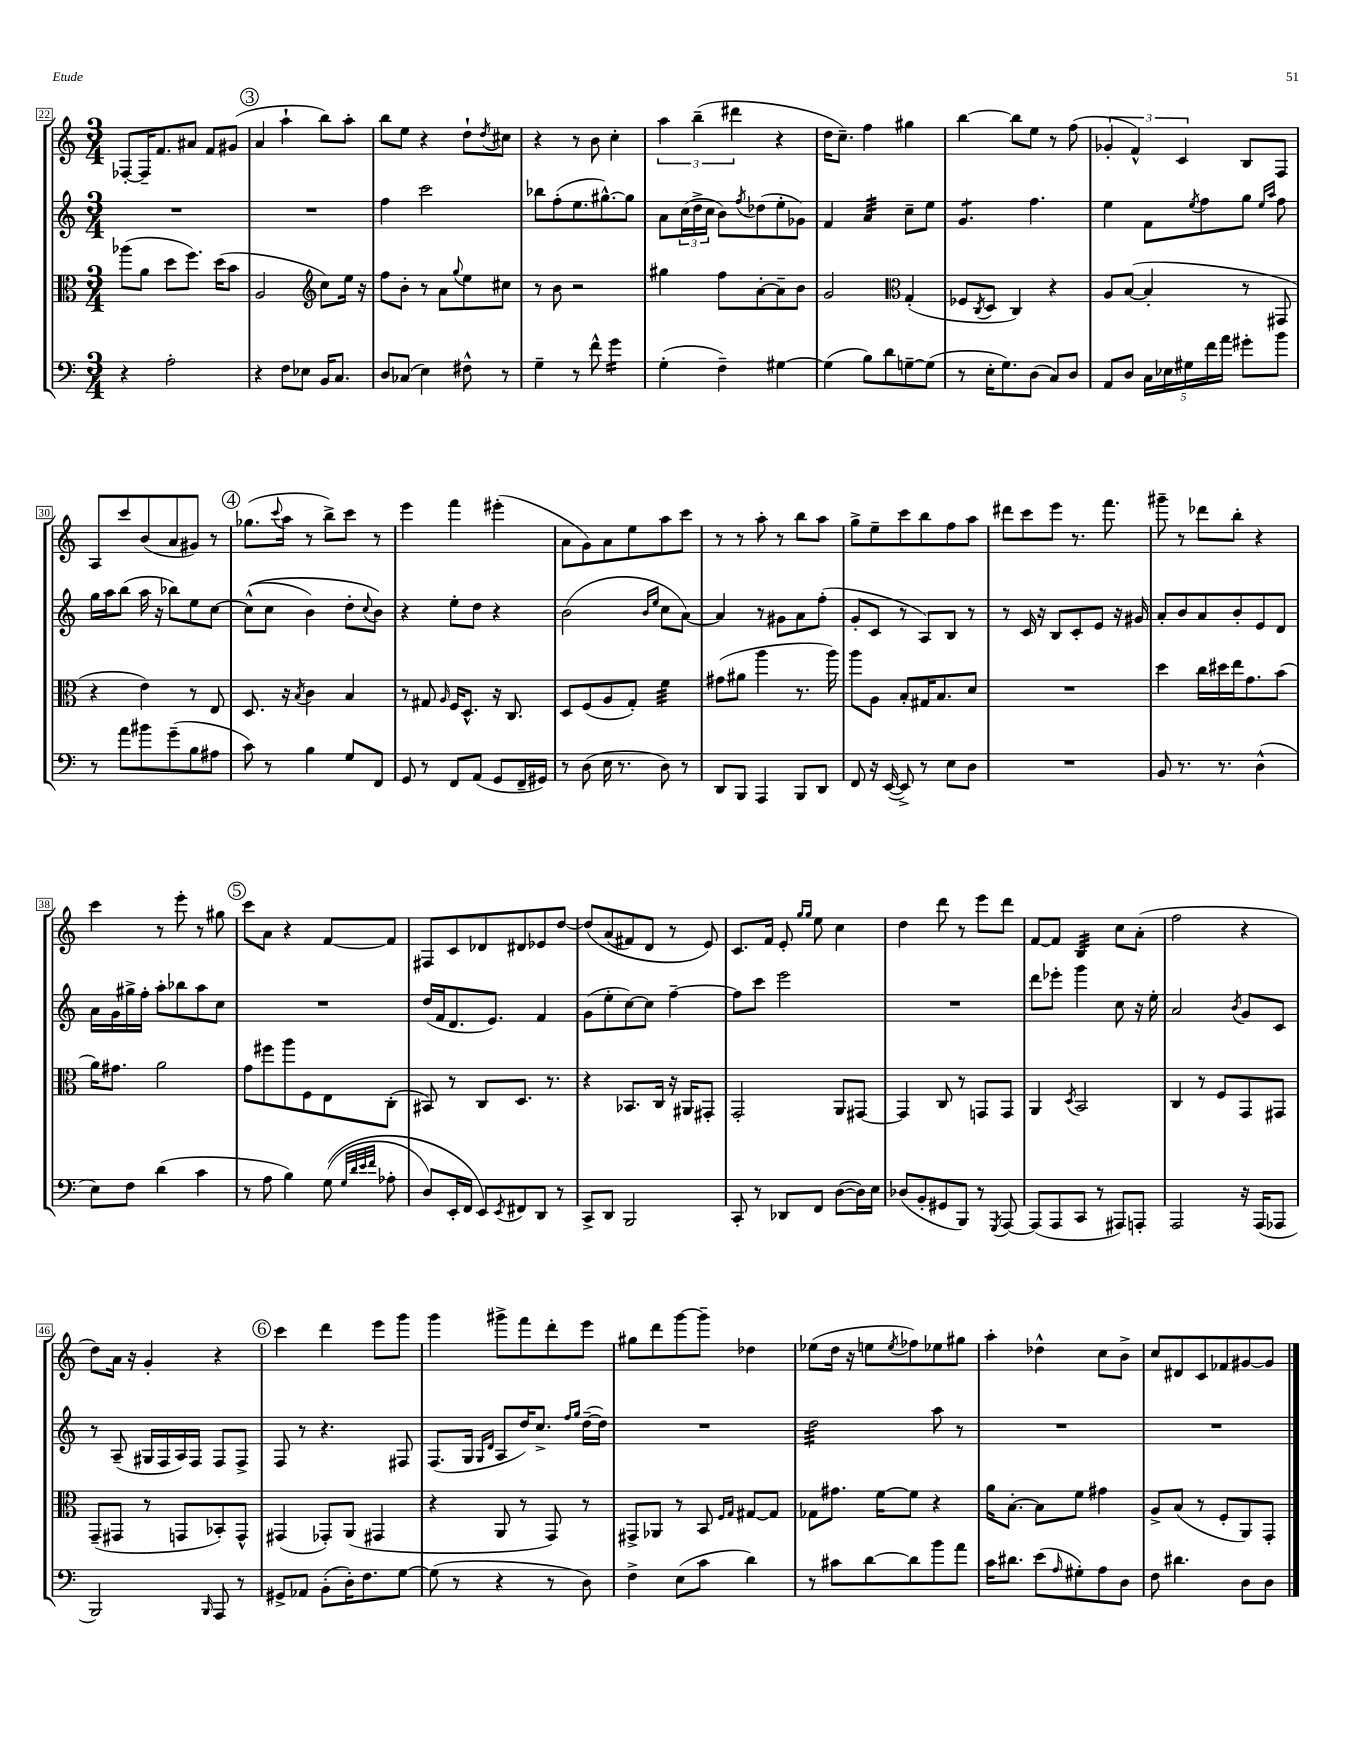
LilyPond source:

<<
\new StaffGroup <<
\new Staff = "s0" {
    \clef treble \key c \major \numericTimeSignature \time 3/4
    fes8~-. fes16-- f'8. ais'8 f'8 gis'8( |
    \mark \markup { \circle "3" } a'4 a''4-! b''8) a''8-. |
    b''8 e''8 r4 d''8-! \acciaccatura { d''8 } cis''8 |
    r4 r8 b'8 c''4-. |
    \tuplet 3/2 { a''4 b''4--( dis'''4 } r4 |
    d''16 c''8.--) f''4 gis''4 |
    b''4~ b''8 e''8 r8 f''8( |
    \tuplet 3/2 { ges'4-. f'4-^) c'4 } b8 f8 |
    a8 c'''8 b'8( a'8 gis'8) r8 |
    \mark \markup { \circle "4" } ges''8.( \appoggiatura { c'''8 } a''16 r8 b''8->) c'''8 r8 |
    e'''4 f'''4 eis'''4-.( |
    a'8 g'8) a'8 e''8 a''8 c'''8 |
    r8 r8 a''8-. r8 b''8 a''8 |
    g''8-> e''8-- c'''8 b''8 f''8 a''8 |
    dis'''8 c'''8 e'''8 r8. f'''8. |
    gis'''8-- r8 des'''8 b''8-. r4 |
    c'''4 r8 e'''8-. r8 gis''8 |
    \mark \markup { \circle "5" } c'''8 a'8 r4 f'8~ f'8 |
    fis8 c'8 des'8 dis'8 ees'8 d''8~ |
    d''8\( a'8( fis'8) d'8 r8 e'8\) |
    c'8. f'16 e'8-. \grace { g''16 g''16 } e''8 c''4 |
    d''4 d'''8 r8 e'''8 d'''8 |
    f'8~ f'8 b4:32 c''8 a'8-.( |
    f''2 r4 |
    d''8) a'16 r16 g'4-. r4 |
    \mark \markup { \circle "6" } c'''4 d'''4 e'''8 g'''8 |
    g'''4 gis'''8-> f'''8 d'''8-. e'''8 |
    gis''8 d'''8 g'''8~ g'''8-- des''4 |
    ees''8( d''16 r16 e''8 \acciaccatura { e''8 } fes''8) ees''8 gis''8 |
    a''4-. des''4-^ c''8 b'8-> |
    c''8 dis'8 c'8 fes'8 gis'8~ gis'8 \bar "|." |
}
\new Staff = "s1" {
    \clef treble \key c \major \numericTimeSignature \time 3/4
    R2. |
    \mark \markup { \circle "3" } R2. |
    f''4 c'''2 |
    bes''8 f''8-.( e''8. gis''8.~-^) gis''8 |
    a'8 \tuplet 3/2 { c''16( d''16-> c''16 } b'8) \acciaccatura { f''8 } des''8( e''8-. ges'8) |
    f'4 a'4:32 c''8-- e''8 |
    g'4.:8 f''4. |
    e''4 f'8 \acciaccatura { e''8 } f''8 g''8 \grace { e''16 a''16 } f''8 |
    g''16 a''16 b''8( a''16 r16 bes''8) e''8 c''8~ |
    \mark \markup { \circle "4" } c''8-^(\( c''8 b'4) d''8-. \appoggiatura { c''8 } b'8\) |
    r4 e''8-. d''8 r4 |
    b'2( \grace { b'16 e''16 } c''8 a'8~) |
    a'4 r8 gis'8 a'8 f''8-.( |
    g'8-. c'8 r8 a8) b8 r8 |
    r8 c'16 r16 b8 c'8-. e'8 r16 gis'16 |
    a'8-. b'8 a'8 b'8-. e'8 d'8 |
    a'16 g'16 gis''16-> f''16-. a''8-. bes''8 a''8 c''8 |
    \mark \markup { \circle "5" } R2. |
    d''16( f'16 d'8. e'8.) f'4 |
    g'8( e''8-. c''8~) c''8 f''4~-- |
    f''8 c'''8 e'''2 |
    R2. |
    d'''8 ees'''8-. g'''4 c''8 r16 e''16-. |
    a'2 \acciaccatura { b'8 } g'8 c'8 |
    r8 a8--( gis16 f16 a16) f16 f8 f8-> |
    \mark \markup { \circle "6" } f8 r8 r4. fis8 |
    f8.( g16 \grace { g16 d'16 } a8 d''16) c''8.-> \grace { f''16 g''16 } d''16~--( d''16) |
    R2. |
    d''2:32 a''8 r8 |
    R2. |
    R2. \bar "|." |
}
\new Staff = "s2" {
    \clef alto \key c \major \numericTimeSignature \time 3/4
    aes''8( a'8 d''8 f''8.) d''16( b'8 |
    \mark \markup { \circle "3" } a2 \clef treble c''8) e''16 r16 |
    f''8 b'8-. r8 a'8 \appoggiatura { g''8 } e''8 cis''8 |
    r8 b'8 r2 |
    gis''4 f''8 a'8~-. a'8-- b'8 |
    g'2 \clef alto g4-.( |
    fes8 \acciaccatura { c8 } d8 c4) r4 |
    a8 b8~( b4-. r8 gis,8 |
    r4 e'4) r8 e8 |
    \mark \markup { \circle "4" } d8. r16 \acciaccatura { b8 } c'4 b4 |
    r8 gis8 \grace { a16 } f16 d8.-^ r16 c8. |
    d8 f8( a8 g8-.) f'4:32 |
    gis'8( ais'8 a''4 r8. a''16) |
    a''8 a8 b8-. gis16 b8. d'8 |
    R2. |
    d''4 c''16 dis''16 e''16 g'8. b'8( |
    a'16) gis'8. a'2 |
    \mark \markup { \circle "5" } g'8 fis''8 a''8 f8 e8 c8-.( |
    bis,8) r8 c8 d8. r8. |
    r4 bes,8. c16 r16 ais,16 gis,8-. |
    g,2-. a,8 gis,8~ |
    gis,4 c8 r8 g,8 g,8 |
    a,4 \acciaccatura { d8 } b,2 |
    c4 r8 f8 g,8 gis,8 |
    g,8--( gis,8 r8 g,8 bes,8-.) g,8-^ |
    \mark \markup { \circle "6" } gis,4( ges,8-.) a,8( gis,4 |
    r4 a,8 r8 g,8) r8 |
    gis,8-> aes,8 r8 b,8 \grace { f16 g16 } gis8~ gis8 |
    ges8 gis'8. f'16~ f'8 r4 |
    a'16 b8.~-. b8 f'8 gis'4 |
    a8-> b8( r8 f8-. a,8) g,8-. \bar "|." |
}
\new Staff = "s3" {
    \clef bass \key c \major \numericTimeSignature \time 3/4
    r4 a2-. |
    \mark \markup { \circle "3" } r4 f8 ees8 b,16 c8. |
    d8 ces8( e4) fis8-^ r8 |
    g4-- r8 f'8-^ g'4:16 |
    g4-.( f4--) gis4~ |
    gis4( b8) d'8 g8~-- g8( |
    r8 e16-. g8.) d8( c8) d8 |
    a,8 d8 \tuplet 5/4 { c16 ees16 gis16 f'16 a'16 } gis'8-. b'8 |
    r8 a'8 bis'8 g'8--( b8 ais8 |
    \mark \markup { \circle "4" } c'8) r8 b4 g8 f,8 |
    g,8 r8 f,8 a,8( g,8 f,16-- gis,16) |
    r8 d8( e16 r8. d8) r8 |
    d,8 b,,8 a,,4 b,,8 d,8 |
    f,8 r16 e,16~( e,8->) r8 e8 d8 |
    R2. |
    b,8 r8. r8. d4-^( |
    e8) f8 d'4( c'4 |
    \mark \markup { \circle "5" } r8 a8 b4) g8(\( \grace { g32 d'32 e'32 f'32 } aes8-. |
    d8) e,16-. f,16 e,8\) \acciaccatura { e,8 } fis,8 d,8 r8 |
    c,8-> d,8 b,,2 |
    c,8-. r8 des,8 f,8 d8~( d16) e16 |
    des8( b,8-. gis,8 b,,8) r8 \acciaccatura { g,,8 } a,,8~ |
    a,,8( a,,8 c,8 r8 ais,,8) a,,8-. |
    a,,2 r16 a,,16( aes,,8 |
    b,,2) \grace { b,,16 } a,,8 r8 |
    \mark \markup { \circle "6" } gis,8-> aes,8 b,8-.( d16-.) f8. g8~ |
    g8( r8 r4 r8 d8) |
    f4-> e8( c'8 d'4) |
    r8 cis'8 d'8~ d'8 b'8 a'8 |
    c'16 dis'8. e'8( \grace { a16 } gis8-.) a8 d8 |
    f8 dis'4. d8 d8 \bar "|." |
}
>>
>>
\layout { \context { \Score currentBarNumber = #22 \override BarNumber.stencil = #(make-stencil-boxer 0.1 0.3 ly:text-interface::print) } }
